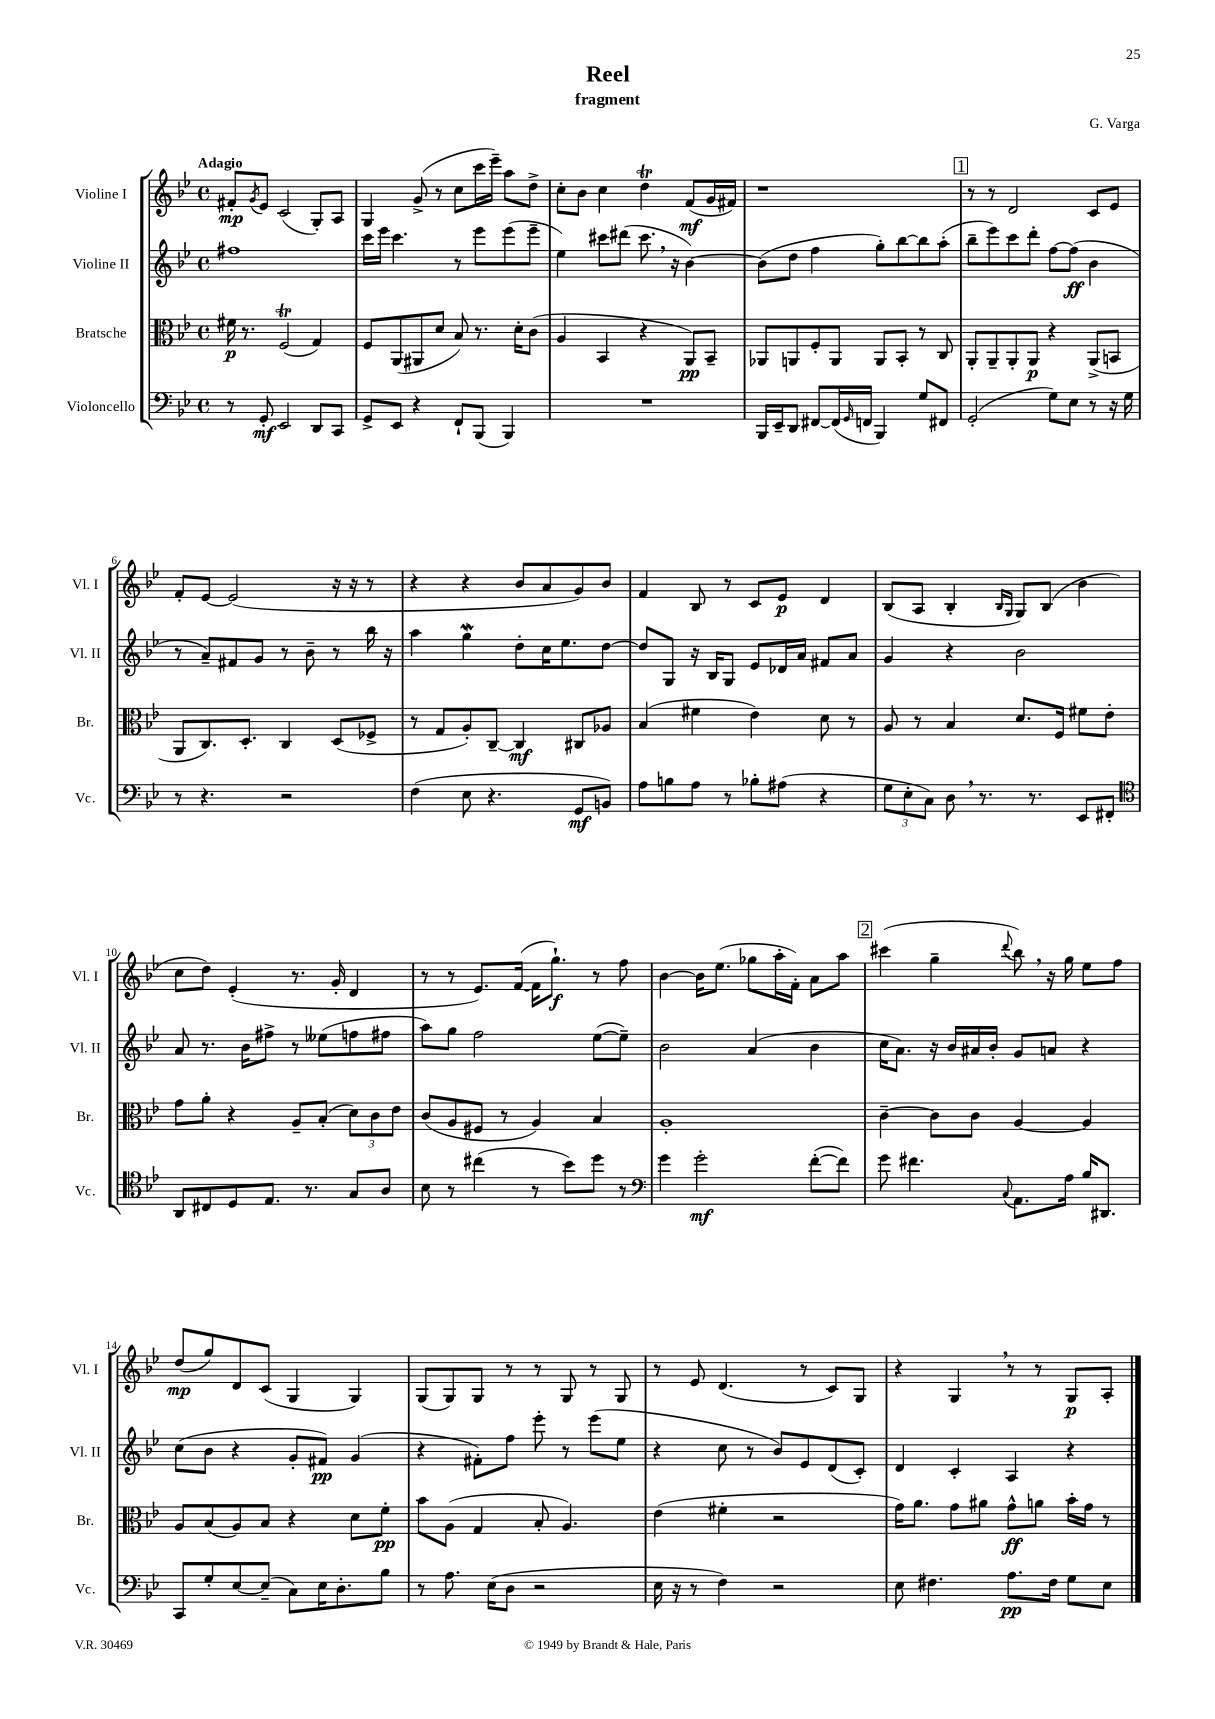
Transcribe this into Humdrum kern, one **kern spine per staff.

**kern	**dynam	**kern	**dynam	**kern	**dynam	**kern	**dynam
*part4	*part4	*part3	*part3	*part2	*part2	*part1	*part1
*staff4	*staff4	*staff3	*staff3	*staff2	*staff2	*staff1	*staff1
*I"Violoncello	*	*I"Bratsche	*	*I"Violine II	*	*I"Violine I	*
*I'Vc.	*	*I'Br.	*	*I'Vl. II	*	*I'Vl. I	*
*clefF4	*	*clefC3	*	*clefG2	*	*clefG2	*
*k[b-e-]	*	*k[b-e-]	*	*k[b-e-]	*	*k[b-e-]	*
*M4/4	*	*M4/4	*	*M4/4	*	*M4/4	*
*met(c)	*	*met(c)	*	*met(c)	*	*met(c)	*
=1	=1	=1	=1	=1	=1	=1	=1
!	!	!	!	!	!	!LO:TX:a:B:t=Adagio	!
8r	.	16f#X\	p	1ff#X	.	8f#X'/L	mp
.	.	8.r	.	.	.	.	.
.	.	.	.	.	.	8qg/	.
8GG'/	mf	.	.	.	.	8e-/J	.
2EE-/	.	(2FT/	.	.	.	(2c/	.
8DD/L	.	4G/)	.	.	.	8G'/L)	.
8CC/J	.	.	.	.	.	8A/J	.
=2	=2	=2	=2	=2	=2	=2	=2
8GG^/L	.	8F/L	.	16ccc\LL	.	4G/	.
.	.	.	.	16eee-\JJ	.	.	.
8EE-/J	.	(8AA/	.	4.ccc\	.	.	.
4r	.	8AA#X/	.	.	.	(8g^/	.
.	.	8d/J	.	.	.	8r	.
8FF`/L	.	8B-/)	.	8r	.	8cc\L	.
(8BBB-/J	.	8.r	.	8eee-\L	.	16ccc\L	.
.	.	.	.	.	.	16eee-~\JJ)	.
4BBB-/)	.	.	.	(8eee-\	.	8aa\L	.
.	.	16d'\KL	.	.	.	.	.
.	.	(8c\J	.	8eee-~\J	.	8dd^\J	.
=3	=3	=3	=3	=3	=3	=3	=3
1r	.	4A/	.	4ee-\)	.	8cc'\L	.
.	.	.	.	.	.	8b-\J	.
.	.	4BB-/	.	8ccc#X\L	.	4cc\	.
.	.	.	.	(8ddd#X\J	.	.	.
.	.	4r	.	8.ccc#,\	.	4ddt\	.
.	.	.	.	16r	.	.	.
.	.	8AA/L)	pp	[4b-\)	.	(8f/L	mf
.	.	8BB-~/J	.	.	.	16g/L	.
.	.	.	.	.	.	16f#X/JJ)	.
=4	=4	=4	=4	=4	=4	=4	=4
16BBB-/LL	.	8AA-X/L	.	(8b-\L]	.	1r	.
16EE-~/J	.	.	.	.	.	.	.
8DD/J	.	8AAn/	.	8dd\J	.	.	.
[8FF#X/L	.	8F'/	.	4ff\	.	.	.
(16FF#/L]	.	8AA/J	.	.	.	.	.
16qqGG/	.	.	.	.	.	.	.
16FFn/JJ	.	.	.	.	.	.	.
4BBB-/)	.	8AA/L	.	8gg'\L)	.	.	.
.	.	8BB-'/J	.	[8bb-\	.	.	.
8G/L	.	8r	.	8bb-\]	.	.	.
8FF#X/J	.	8C/	.	(8aa'\J	.	.	.
!!LO:REH:place=s1:t=1
=5	=5	=5	=5	=5	=5	=5	=5
(2GG'/	.	8AA'/L	.	8bb-~\L	.	8r	.
.	.	8AA~/	.	8eee-\)	.	8r	.
.	.	8AA'/	.	8ccc\	.	2d/	.
.	.	8AA/J	p	8ddd'\J	.	.	.
8G\L)	.	4r	.	[8ff\L	.	.	.
8E-\J	.	.	.	(8ff\J]	ff	.	.
8r	.	(8AA^/L	.	4b-\	.	8c/L	.
16r	.	8BBn/J	.	.	.	8e-/J	.
16G\	.	.	.	.	.	.	.
!!LO:LB:g=z
=6	=6	=6	=6	=6	=6	=6	=6
8r	.	8AA/L	.	8r	.	8f'/L	.
4.r	.	8.C/)	.	8a~/L)	.	[8e-/J	.
.	.	.	.	8f#X/	.	(2e-/]	.
.	.	8.D'/J	.	.	.	.	.
.	.	.	.	8g/J	.	.	.
2r	.	4C/	.	8r	.	.	.
.	.	.	.	8b-~\	.	.	.
.	.	(8D/L	.	8r	.	16r	.
.	.	.	.	.	.	16r	.
.	.	8F-X^/J	.	16bb-\	.	8r	.
.	.	.	.	16r	.	.	.
=7	=7	=7	=7	=7	=7	=7	=7
(4F\	.	8r	.	4aa\	.	4r	.
.	.	8G/L	.	.	.	.	.
8E-\	.	8A'/)	.	4ggW\	.	4r	.
4.r	.	[8C~/J	.	.	.	.	.
.	.	4C/]	mf	8dd'\L	.	8b-/L	.
.	.	.	.	16cc\K	.	8a/	.
.	.	.	.	8.ee-\	.	.	.
8GG/L	mf	8C#X/L	.	.	.	8g/)	.
8BBn/J)	.	8A-X/J	.	[8dd\J	.	8b-/J	.
=8	=8	=8	=8	=8	=8	=8	=8
8A\L	.	(4B-/	.	8dd/L]	.	4f/	.
8Bn\	.	.	.	8G/J	.	.	.
8A\J	.	4f#X\	.	16r	.	8B-/	.
.	.	.	.	16B-/KL	.	.	.
8r	.	.	.	8G/J	.	8r	.
8B-X'\L	.	4e-\)	.	8e-/L	.	8c/L	.
(8A#X\J	.	.	.	16d-X/L	.	8e-/J	p
.	.	.	.	16a/JJ	.	.	.
4r	.	8d\	.	8f#X/L	.	4d/	.
.	.	8r	.	8a/J	.	.	.
=9	=9	=9	=9	=9	=9	=9	=9
12G\L	.	8A/	.	4g/	.	(8B-/L	.
12E-'\	.	.	.	.	.	.	.
.	.	8r	.	.	.	8A/J	.
12C\J)	.	.	.	.	.	.	.
8D,\	.	4B-/	.	4r	.	4B-'/	.
8.r	.	.	.	.	.	.	.
.	.	.	.	.	.	16qqB-/LL	.
.	.	.	.	.	.	16qqG/JJ	.
.	.	8.d/L	.	2b-\	.	8G/L)	.
8.r	.	.	.	.	.	.	.
.	.	.	.	.	.	(8B-/J	.
.	.	16F/Jk	.	.	.	.	.
8EE-/L	.	8f#X\L	.	.	.	4b-\	.
8FF#X'/J	.	8e-'\J	.	.	.	.	.
!!LO:LB:g=z
=10	=10	=10	=10	=10	=10	=10	=10
*clefC4	*	*	*	*	*	*	*
8AA/L	.	8g\L	.	8a/	.	8cc\L	.
8C#X/	.	8a'\J	.	8.r	.	8dd\J)	.
8D/	.	4r	.	.	.	(4e-'/	.
.	.	.	.	16b-\KL	.	.	.
8.E-/J	.	.	.	8ff#X^\J	.	.	.
.	.	8A~/L	.	8r	.	8.r	.
8.r	.	.	.	.	.	.	.
.	.	(8B-'/J	.	(8ee--X\L	.	.	.
.	.	.	.	.	.	16g'/	.
8G/L	.	12d\L)	.	8ffn\	.	4d/	.
.	.	12c\	.	.	.	.	.
8A/J	.	.	.	8ff#X\J	.	.	.
.	.	12e-\J	.	.	.	.	.
=11	=11	=11	=11	=11	=11	=11	=11
8B-\	.	(8c/L	.	8aa\L)	.	8r	.
8r	.	8A/	.	8gg\J	.	8r	.
(4cc#X\	.	8F#X/J	.	2ff\	.	8.e-/L)	.
.	.	8r	.	.	.	.	.
.	.	.	.	.	.	([16f/Jk	.
8r	.	4A/)	.	.	.	16f\KL]	.
.	.	.	.	.	.	8.gg`\J)	f
8b-\L)	.	.	.	.	.	.	.
8dd\J	.	4B-/	.	([8ee-\L	.	8r	.
8r	.	.	.	8ee-~\J])	.	8ff\	.
=12	=12	=12	=12	=12	=12	=12	=12
*clefF4	*	*	*	*	*	*	*
4g\	.	1A'	.	2b-\	.	[4b-\	.
2g'\	mf	.	.	.	.	16b-\KL]	.
.	.	.	.	.	.	(8.ee-\J	.
.	.	.	.	(4a/	.	8gg-X\L	.
.	.	.	.	.	.	16aa'\L	.
.	.	.	.	.	.	16f'\JJ)	.
([8f'\L	.	.	.	4b-\	.	8a\L	.
8f\J])	.	.	.	.	.	8aa\J	.
!!LO:REH:place=s1:t=2
=13	=13	=13	=13	=13	=13	=13	=13
8g\	.	[4c~\	.	16cc\KL	.	(4ccc#X\	.
.	.	.	.	8.a\J)	.	.	.
4.f#X\	.	.	.	.	.	.	.
.	.	8c\L]	.	16r	.	4gg~\	.
.	.	.	.	16b-/LL	.	.	.
.	.	8c\J	.	16a#X/	.	.	.
.	.	.	.	16b-'/JJ	.	.	.
8qqC/	.	.	.	.	.	8qqddd/	.
8.AA\L	.	[4A/	.	8g/L	.	8bb-,\)	.
.	.	.	.	8an/J	.	16r	.
16A\Jk	.	.	.	.	.	16gg\	.
16B-/KL	.	4A/]	.	4r	.	8ee-\L	.
8.DD#X/J	.	.	.	.	.	.	.
.	.	.	.	.	.	8ff\J	.
!!LO:LB:g=z
=14	=14	=14	=14	=14	=14	=14	=14
8CC/L	.	8A/L	.	(8cc\L	.	(8dd/L	mp
8G'/	.	(8B-/	.	8b-\J	.	8gg/)	.
[8E-/	.	8A/)	.	4r	.	8d/	.
(8E-~/J]	.	8B-/J	.	.	.	(8c/J	.
8C\L)	.	4r	.	8g'/L	.	4G/	.
16E-\K	.	.	.	8f#X/J)	pp	.	.
8.D'\	.	.	.	.	.	.	.
.	.	8d\L	.	(4g/	.	4G/)	.
8B-\J	.	8f'\J	pp	.	.	.	.
=15	=15	=15	=15	=15	=15	=15	=15
8r	.	8b-\L	.	4r	.	(8G/L	.
8.A\	.	(8A\J	.	.	.	8G/)	.
.	.	4G/	.	8f#X'\L)	.	8G/J	.
(16E-\KL	.	.	.	.	.	.	.
8D\J	.	.	.	8ff\J	.	8r	.
2r	.	8B-'/	.	8eee-'\	.	8r	.
.	.	4.A/)	.	8r	.	8G/	.
.	.	.	.	(8eee-\L	.	8r	.
.	.	.	.	8ee-\J	.	8G/	.
=16	=16	=16	=16	=16	=16	=16	=16
16E-\	.	(4e-\	.	4r	.	8r	.
16r	.	.	.	.	.	.	.
8r	.	.	.	.	.	8e-/	.
4F\)	.	4f#X'\	.	8cc\	.	(4.d/	.
.	.	.	.	8r	.	.	.
2r	.	2r	.	8b-/L)	.	.	.
.	.	.	.	8e-/	.	8r	.
.	.	.	.	(8d/	.	8c/L)	.
.	.	.	.	8c'/J)	.	8G/J	.
=17	=17	=17	=17	=17	=17	=17	=17
8E-\	.	16g\KL)	.	4d/	.	4r	.
.	.	8.a\J	.	.	.	.	.
4.F#X\	.	.	.	.	.	.	.
.	.	8g\L	.	4c'/	.	4G,/	.
.	.	8a#X\J	.	.	.	.	.
8.A\L	pp	8g^^\L	ff	4A/	.	8r	.
.	.	8an\J	.	.	.	8r	.
16F#\Jk	.	.	.	.	.	.	.
8G\L	.	16b-'\LL	.	4r	.	8G/L	p
.	.	16g\JJ	.	.	.	.	.
8E-\J	.	8r	.	.	.	8A'/J	.
==	==	==	==	==	==	==	==
*-	*-	*-	*-	*-	*-	*-	*-
